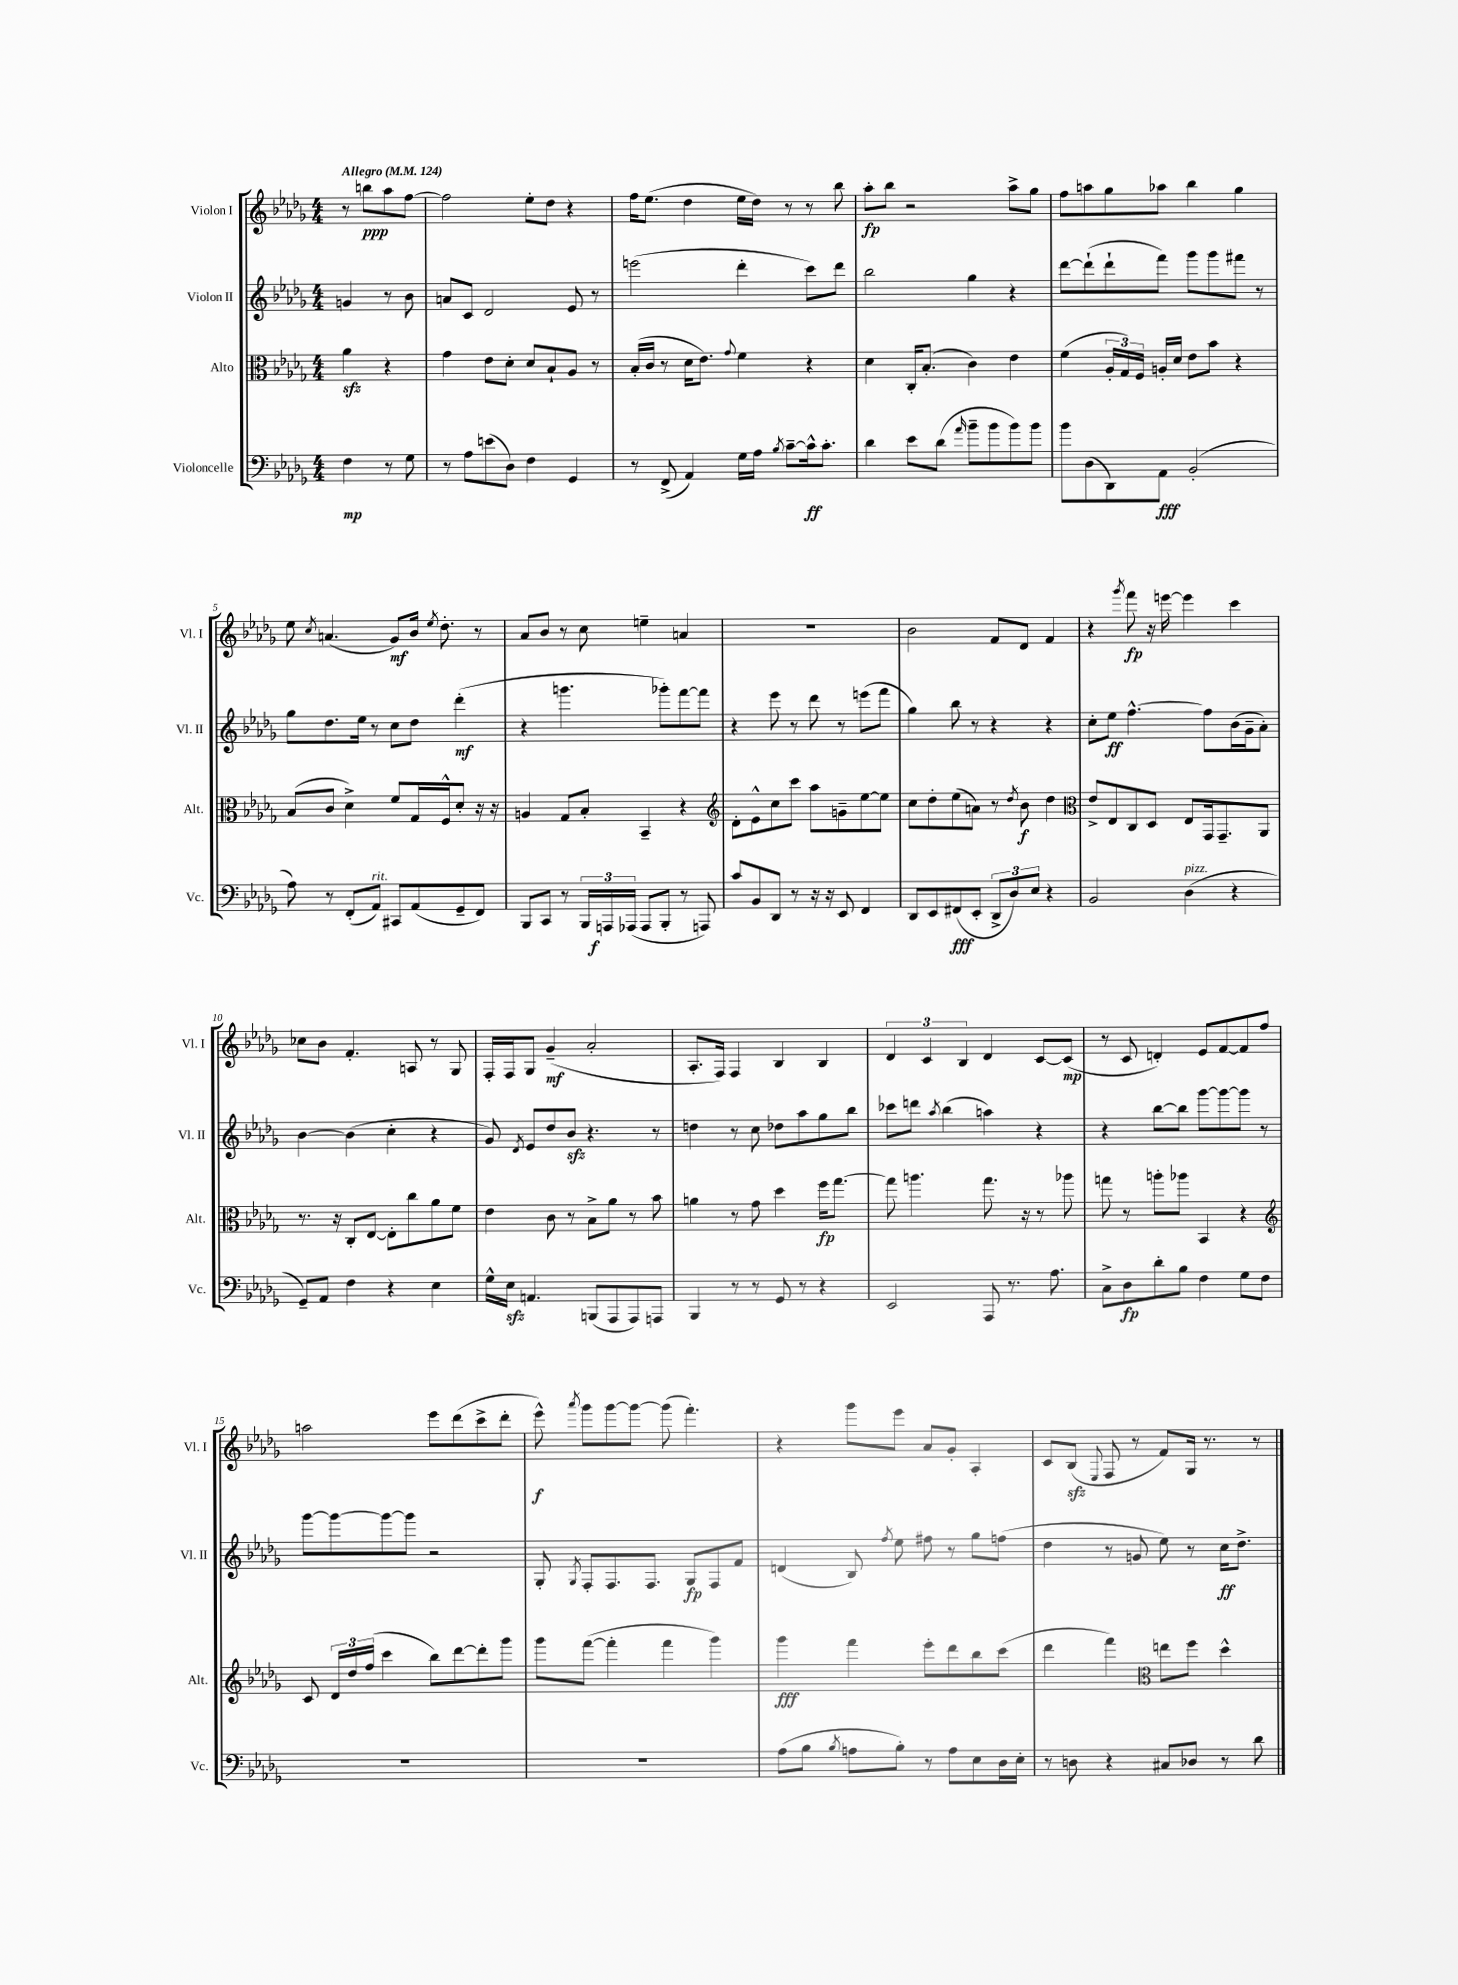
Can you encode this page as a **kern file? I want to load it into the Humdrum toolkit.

**kern	**dynam	**kern	**dynam	**kern	**dynam	**kern	**dynam
*part4	*part4	*part3	*part3	*part2	*part2	*part1	*part1
*staff4	*staff4	*staff3	*staff3	*staff2	*staff2	*staff1	*staff1
*I"Violoncelle	*	*I"Alto	*	*I"Violon II	*	*I"Violon I	*
*I'Vc.	*	*I'Alt.	*	*I'Vl. II	*	*I'Vl. I	*
*clefF4	*	*clefC3	*	*clefG2	*	*clefG2	*
*k[b-e-a-d-g-]	*	*k[b-e-a-d-g-]	*	*k[b-e-a-d-g-]	*	*k[b-e-a-d-g-]	*
*M4/4	*	*M4/4	*	*M4/4	*	*M4/4	*
*MM124	*	*MM124	*	*MM124	*	*MM124	*
=	=	=	=	=	=	=	=
!	!	!	!	!	!	!LO:TX:a:B:t=Allegro	!
4F\	mp	4a-zz\	.	4gn/	.	8r	.
.	.	.	.	.	.	8bbn\L	ppp
8r	.	4r	.	8r	.	8aa-\	.
8G-\	.	.	.	8b-\	.	[8ff\J	.
=1	=1	=1	=1	=1	=1	=1	=1
8r	.	4g-\	.	8an/L	.	2ff\]	.
8A-\L	.	.	.	8c/J	.	.	.
(8en\	.	8e-\L	.	2d-/	.	.	.
8D-\J)	.	8d-'\J	.	.	.	.	.
4F\	.	8d-/L	.	.	.	8ee-'\L	.
.	.	8B-`/	.	.	.	8dd-\J	.
4GG-/	.	8A-/J	.	8e-/	.	4r	.
.	.	8r	.	8r	.	.	.
=2	=2	=2	=2	=2	=2	=2	=2
8r	.	(16B-'/LL	.	(2eeen\	.	16ff\KL	.
.	.	16c/JJ	.	.	.	(8.ee-\J	.
(8FF^/	.	8r	.	.	.	.	.
4AA-/)	.	16d-\KL	.	.	.	4dd-\	.
.	.	8.e-\J)	.	.	.	.	.
.	.	8qqg-/	.	.	.	.	.
16G-\LL	.	4f\	.	4ddd-'\	.	16ee-\LL	.
16A-\JJ	.	.	.	.	.	16dd-\JJ)	.
8qB-/	.	.	.	.	.	.	.
[8c~\L	.	.	.	.	.	8r	.
16c^^\k]	ff	4r	.	8ccc\L)	.	8r	.
8.c'\J	.	.	.	.	.	.	.
.	.	.	.	8ddd-\J	.	8bb-\	.
=3	=3	=3	=3	=3	=3	=3	=3
4d-\	.	4d-\	.	2bb-\	.	8aa-'\L	fp
.	.	.	.	.	.	8bb-\J	.
8e-\L	.	16C'/KL	.	.	.	2r	.
.	.	(8.B-'/J	.	.	.	.	.
(8d-\J	.	.	.	.	.	.	.
16qqa-/	.	.	.	.	.	.	.
8b-~\L	.	4c\)	.	4gg-\	.	.	.
8b-\	.	.	.	.	.	.	.
8b-\)	.	4e-\	.	4r	.	8aa-^\L	.
8b-\J	.	.	.	.	.	8gg-\J	.
=4	=4	=4	=4	=4	=4	=4	=4
8b-\L	.	(4f\	.	[8ddd-\L	.	8ff\L	.
(8D-\	.	.	.	(8ddd-`\]	.	8aan\	.
8DD-\)	.	24A-'/LL	.	8ddd-`\	.	8gg-\	.
.	.	24G-/)	.	.	.	.	.
.	.	24F/JJ	.	.	.	.	.
8AA-\J	fff	16An'/LL	.	8fff\J)	.	8aa-X\J	.
.	.	16d-/JJ	.	.	.	.	.
(2BB-'/	.	8e-\L	.	8ggg-\L	.	4bb-\	.
.	.	8b-\J	.	8ggg-\	.	.	.
.	.	4r	.	8fff#X\J	.	4gg-\	.
.	.	.	.	8r	.	.	.
!!LO:LB:g=z
=5	=5	=5	=5	=5	=5	=5	=5
8A-\)	.	(8B-/L	.	8gg-\L	.	8ee-\	.
.	.	.	.	.	.	8qcc/	.
8r	.	8c/J	.	8.dd-\	.	(4.an/	.
(8FF'/L	.	4d-^\)	.	.	.	.	.
.	.	.	.	16ee-\Jk	.	.	.
!LO:TX:a:i:t=rit.	!	!	!	!	!	!	!
8AA-/J)	.	.	.	8r	.	.	.
8CC#X/L	.	8f/L	.	8cc\L	.	8g-/L)	mf
(8AA-/	.	16G-/L	.	8dd-\J	.	16b-/Jk	.
.	.	.	.	.	.	8qee-/	.
.	.	16F^^/J	.	.	.	8.dd-'\	.
8GG-~/	.	8d-'/J	.	(4ddd-'\	mf	.	.
8FF/J)	.	16r	.	.	.	8r	.
.	.	16r	.	.	.	.	.
=6	=6	=6	=6	=6	=6	=6	=6
8BBB-/L	.	4An/	.	4r	.	8a-/L	.
8CC/J	.	.	.	.	.	8b-/J	.
8r	.	8G-/L	.	4.gggn\	.	8r	.
24BBB-/LL	.	8B-'/J	.	.	.	8cc\	.
24AAAn/	f	.	.	.	.	.	.
(24AAA-X/JJ	.	.	.	.	.	.	.
8AAA-/L	.	4BB-~/	.	.	.	4een~\	.
8BBB-'/J	.	.	.	8ggg-X'\L)	.	.	.
8r	.	4r	.	[8fff\	.	4an/	.
8AAAn/)	.	.	.	8fff\J]	.	.	.
=7	=7	=7	=7	=7	=7	=7	=7
*	*	*clefG2	*	*	*	*	*
8c/L	.	8d-'\L	.	4r	.	1r	.
8BB-/	.	8e-^^\	.	.	.	.	.
8DD-/J	.	8cc\	.	8eee-\	.	.	.
8r	.	8ccc\J	.	8r	.	.	.
16r	.	8aa-\L	.	8ddd-\	.	.	.
16r	.	.	.	.	.	.	.
8EE-/	.	8gn~\	.	8r	.	.	.
4FF/	.	[8ee-\	.	(8eeen\L	.	.	.
.	.	8ee-\J]	.	8fff\J	.	.	.
=8	=8	=8	=8	=8	=8	=8	=8
8DD-/L	.	8cc\L	.	4gg-\)	.	2b-\	.
8EE-/	.	8dd-'\	.	.	.	.	.
(8FF#X/	fff	(8ee-\	.	8bb-\	.	.	.
8EE-'/J	.	8an\J)	.	8r	.	.	.
12DD-^/L	.	8r	.	4r	.	8f/L	.
12D-/)	.	.	.	.	.	.	.
.	.	8qdd-/	.	.	.	.	.
.	.	8b-\	f	.	.	8d-/J	.
12E-/J	.	.	.	.	.	.	.
4r	.	4dd-\	.	4r	.	4f/	.
=9	=9	=9	=9	=9	=9	=9	=9
*	*	*clefC3	*	*	*	*	*
2BB-/	.	8e-^/L	.	8cc'\L	.	4r	.
.	.	8E-/	.	8ee-\J	ff	.	.
.	.	.	.	.	.	8qggg-/	.
.	.	8C/	.	[4.ff^^\	.	8fff\	fp
.	.	8D-/J	.	.	.	16r	.
.	.	.	.	.	.	[16eeen\	.
!LO:TX:a:i:t=pizz.	!	!	!	!	!	!	!
(4D-\	.	8E-/L	.	.	.	4eee\]	.
.	.	16GG-/k	.	8ff\L]	.	.	.
.	.	8.GG-~/	.	.	.	.	.
4r	.	.	.	(16b-\L	.	4ccc\	.
.	.	.	.	16g-~\J	.	.	.
.	.	8AA-/J	.	8a-'\J)	.	.	.
!!LO:LB:g=z
=10	=10	=10	=10	=10	=10	=10	=10
8GG-~/L)	.	8.r	.	[4b-\	.	8cc-X\L	.
8AA-/J	.	.	.	.	.	8b-\J	.
.	.	16r	.	.	.	.	.
4F\	.	8C'/L	.	(4b-\]	.	4.f'/	.
.	.	[8E-/J	.	.	.	.	.
4r	.	8E-'\L]	.	4cc'\	.	.	.
.	.	8cc\	.	.	.	8An/	.
4E-\	.	8a-\	.	4r	.	8r	.
.	.	8f\J	.	.	.	8G-/	.
=11	=11	=11	=11	=11	=11	=11	=11
16G-^^\LL	.	4e-\	.	8g-/)	.	16F'/LL	.
16E-zz\JJ	.	.	.	.	.	16F/J	.
.	.	.	.	8qd-/	.	.	.
4.AAn/	.	.	.	8e-/L	.	8G-/J	.
.	.	8c\	.	8dd-/	.	(4g-~/	mf
.	.	8r	.	8b-zz/J	.	.	.
(8BBBn/L	.	8B-^\L	.	4.r	.	2a-'/	.
8AAA-/	.	8a-\J	.	.	.	.	.
8AAA-/)	.	8r	.	.	.	.	.
8AAAn/J	.	8b-\	.	8r	.	.	.
=12	=12	=12	=12	=12	=12	=12	=12
4BBB-/	.	4an\	.	4ddn\	.	8.A-'/L	.
.	.	.	.	.	.	16F/Jk)	.
8r	.	8r	.	8r	.	4F/	.
8r	.	8g-\	.	8cc\	.	.	.
8GG-/	.	4dd-\	.	8dd-X\L	.	4B-/	.
8r	.	.	.	8aa-\	.	.	.
4r	.	16ff\KL	fp	8gg-\	.	4B-/	.
.	.	[8.gg-\J	.	.	.	.	.
.	.	.	.	8bb-\J	.	.	.
=13	=13	=13	=13	=13	=13	=13	=13
2EE-/	.	8gg-\]	.	8ccc-X\L	.	6d-/	.
.	.	4.aan\	.	8dddn\J	.	.	.
.	.	.	.	.	.	6c/	.
.	.	.	.	8qaa-/	.	.	.
.	.	.	.	(4bb-\	.	.	.
.	.	.	.	.	.	6B-/	.
8AAA-/	.	8.gg-\	.	4aan\)	.	4d-/	.
8.r	.	.	.	.	.	.	.
.	.	16r	.	.	.	.	.
.	.	8r	.	4r	.	[8c/L	.
8.A-\	.	.	.	.	.	.	.
.	.	8aa-X\	.	.	.	(8c/J]	mp
=14	=14	=14	=14	=14	=14	=14	=14
8C^\L	.	8ggn\	.	4r	.	8r	.
8D-\	fp	8r	.	.	.	8c/	.
8d-'\	.	8aan'\L	.	[8bb-\L	.	4dn'/)	.
8B-\J	.	8aa-X\J	.	8bb-\J]	.	.	.
4F\	.	4BB-/	.	[8ggg-\L	.	8e-/L	.
.	.	.	.	8ggg-\_	.	[8f/	.
8G-\L	.	4r	.	8ggg-\J]	.	8f/]	.
8F\J	.	.	.	8r	.	8ff/J	.
!!LO:LB:g=z
=15	=15	=15	=15	=15	=15	=15	=15
*	*	*clefG2	*	*	*	*	*
1r	.	8c/	.	[8ggg-\L	.	2aan\	.
.	.	24d-/LL	.	8ggg-\_	.	.	.
.	.	24dd-/	.	.	.	.	.
.	.	(24ff/JJ	.	.	.	.	.
.	.	4ccc\	.	8ggg-\_	.	.	.
.	.	.	.	8ggg-\J]	.	.	.
.	.	8bb-\L)	.	2r	.	8eee-\L	.
.	.	[8ddd-\	.	.	.	(8ddd-\	.
.	.	8ddd-'\]	.	.	.	8ccc^\	.
.	.	8ggg-\J	.	.	.	8ddd-'\J	.
=16	=16	=16	=16	=16	=16	=16	=16
1r	.	8ggg-\L	.	8G-'/	.	8eee-^^\)	f
.	.	.	.	8qG-/	.	8qaaa-/	.
.	.	([8fff\J	.	8F'/L	.	8ggg-\L	.
.	.	4fff'\]	.	8.F/	.	[8ggg-\	.
.	.	.	.	.	.	8ggg-\J_	.
.	.	.	.	8.F/J	.	.	.
.	.	4fff\	.	.	.	(8ggg-\]	.
.	.	.	.	8G-/L	fp	4.fff'\)	.
.	.	4ggg-\)	.	8F/	.	.	.
.	.	.	.	8f/J	.	.	.
=17	=17	=17	=17	=17	=17	=17	=17
(8A-\L	.	4ggg-\	fff	(4dn/	.	4r	.
8B-\J	.	.	.	.	.	.	.
8qB-/	.	.	.	.	.	.	.
8An\L	.	4fff\	.	8B-/)	.	8ggg-\L	.
.	.	.	.	8qff/	.	.	.
8B-'\J)	.	.	.	8ee-\	.	8eee-\J	.
8r	.	8eee-'\L	.	8ff#X\	.	8a-/L	.
8A\L	.	8ddd-\	.	8r	.	8g-'/J	.
8E-\	.	8bb-\	.	8gg-\L	.	4A-'/	.
16D-\L	.	(8ccc\J	.	(8ffn\J	.	.	.
16E-'\JJ	.	.	.	.	.	.	.
=18	=18	=18	=18	=18	=18	=18	=18
8r	.	4ddd-\	.	4dd-\	.	8c/L	.
8Dn\	.	.	.	.	.	(8B-zz/J	.
.	.	.	.	.	.	8qqE-/	.
4r	.	4fff\)	.	8r	.	8F/	.
.	.	.	.	8gn/	.	8r	.
*	*	*clefC3	*	*	*	*	*
8C#X/L	.	8een\L	.	8ee-\)	.	8f/L)	.
8D-X/J	.	8ff\J	.	8r	.	16G-/Jk	.
.	.	.	.	.	.	8.r	.
8r	.	4dd-^^\	.	16cc\KL	ff	.	.
.	.	.	.	8.dd-^\J	.	.	.
8d-\	.	.	.	.	.	8r	.
==	==	==	==	==	==	==	==
*-	*-	*-	*-	*-	*-	*-	*-
